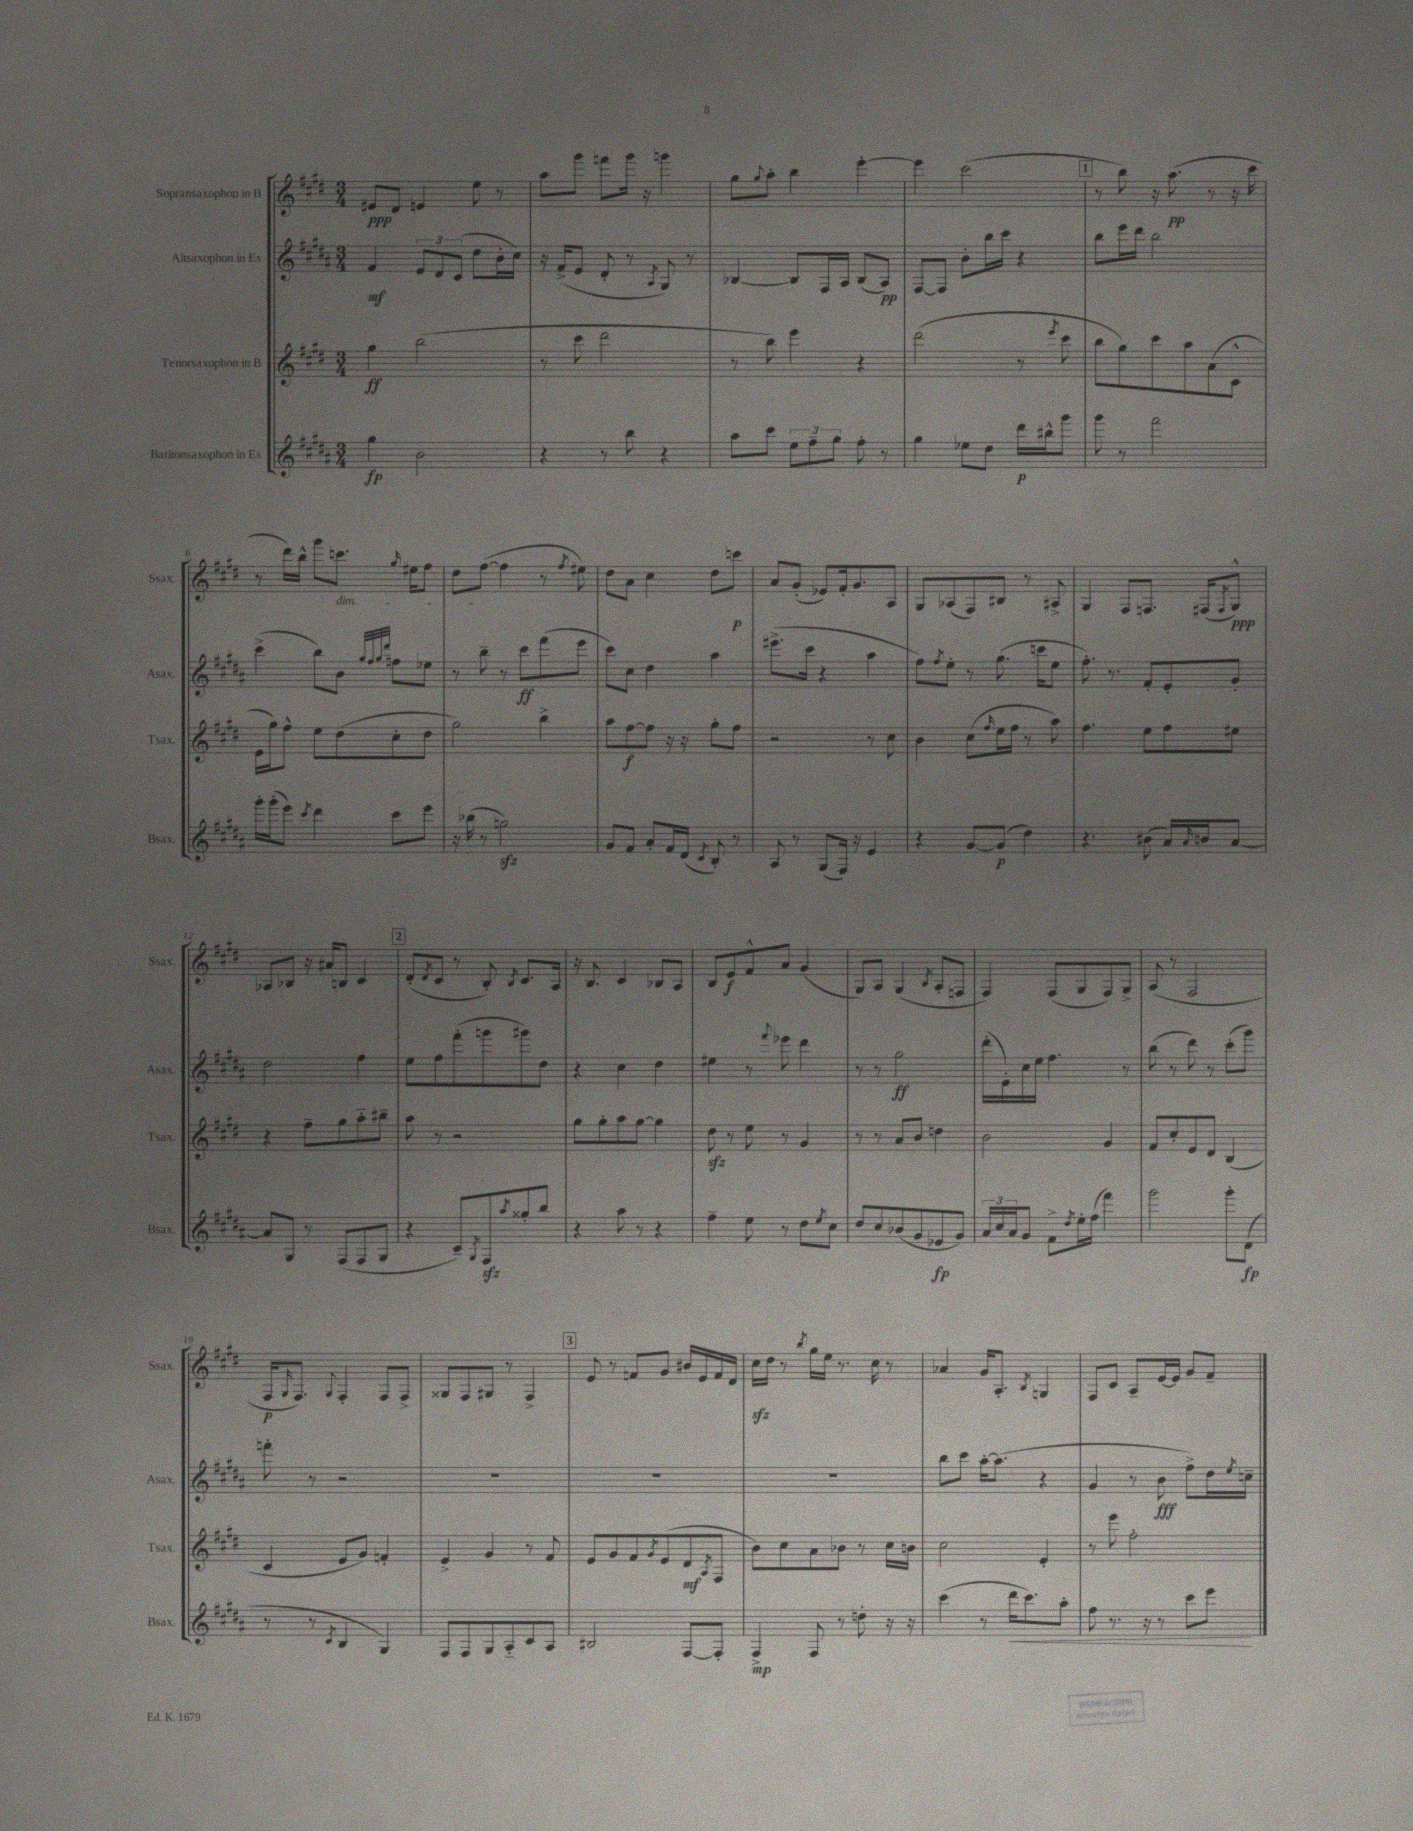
<<
\new StaffGroup <<
\new Staff = "s0" \with { instrumentName = "Sopransaxophon in B" shortInstrumentName = "Ssax." } {
    \clef treble \key e \major \numericTimeSignature \time 3/4
    eis'8\ppp dis'8 e'4 e''8 r8 |
    a''8 gis'''8 f'''8 gis'''16 r16 g'''4 |
    gis''8 \appoggiatura { gis''8 } a''8-. b''4 e'''4~-. |
    e'''4 cis'''2( |
    \mark \markup { \box "1" } r8 b''8) r16 a''8.\pp( r8 r16 cis'''16 |
    r8 dis'''16) b''16-^ gis'''8 c'''8.\dim \grace { gis''16 } eis''16 fis''8 |
    dis''8 fis''8~\!( fis''4 r8 \acciaccatura { fis''8 } eis''8) |
    dis''8 a'8 cis''4 dis''8 c'''8\p |
    a'8 gis'8-.( ees'8) fis'16-. gis'8. a8 |
    gis8 aes8( fis8) bis8 r8 ais8-> |
    gis4 fis8 f8. fis16( \acciaccatura { fis8 } gis8-^\ppp) |
    aes8 bes8 r16 ais'16 b8 cis'4 |
    \mark \markup { \box "2" } dis'8-.( \acciaccatura { dis'8 } cis'8 r8 b8-.) \acciaccatura { b8 } cis'8. a16 |
    r16 b8. cis'4 bes8 a8 |
    b8 e'8\f fis'8-^ a'8 gis'4( |
    gis8) a8 gis4( \acciaccatura { b8 } a8-. f8 |
    fis4) fis8( gis8 fis8) gis8-> |
    a8( r8 fis2 |
    fis16\p \grace { gis16 } fis8.) \appoggiatura { gis8 } fis4-. fis8 fis8-> |
    gisis8 fis8 gis8 r8 fis4-> |
    \mark \markup { \box "3" } e'8 r8 f'8 gis'8 bis'16 e'16 f'16 dis'16 |
    cis''16\sfz dis''16 r8 \acciaccatura { b''8 } gis''16 e''16 r8. cis''16 r8 |
    aes'4 gis'16 a8.-. \acciaccatura { b8 } g4 |
    fis8 cis'8 a8-- e'16~ e'16 gis'8 fis'8-- \bar "|." |
}
\new Staff = "s1" \with { instrumentName = "Altsaxophon in Es" shortInstrumentName = "Asax." } {
    \clef treble \key b \major \numericTimeSignature \time 3/4
    fis'4\mf \tuplet 3/2 { e'8 dis'8 cis'8( } dis''8 b'16-. cis''16) |
    r16 fis'16->( e'8 dis'8-. r8 \acciaccatura { ais8 } gis8) r8 |
    bes4~ bes8 fis16 ais16 bes8( ais8\pp) |
    fis8~ fis8 b'8-. b''16 cis'''16 r4 |
    \mark \markup { \box "1" } b''8 e'''16 dis'''16 b''2 |
    cis'''4->( b''8) b'8 \grace { gis''32 fis''32 gis''32 dis'''32 } f''8 ees''8 |
    r8 b''8-- r8 cis'''8\ff fis'''8( e'''8 |
    cis'''8) cis''8 dis''4 ais''4 |
    eis'''8.->( cis'''16 r4 ais''4 |
    fis''8) \acciaccatura { fis''8 } e''8-. r8 gis''8.( c'''16 e''8 |
    fis''8.-.) r8. fis'8-. e'8-. gis'8-. |
    dis''2 fis''4 |
    \mark \markup { \box "2" } e''8 fis''8 fis'''8-.( g'''8 gis'''8) dis''8 |
    r4 cis''4 dis''4 |
    eis''4 r8 \appoggiatura { fis'''8 } ees'''8 dis'''4 |
    r8 r8 gis''2\ff |
    dis'''16-.( e'16-.) cis''16 e''16 fis''4. r8 |
    b''8( r8 dis'''8) r8 cis'''8-.( gis'''8) |
    f'''8-. r8 r2 |
    R2. |
    \mark \markup { \box "3" } R2. |
    R2. |
    b''8 cis'''8 ais''16~-. ais''8.( r4 |
    gis'4 r8 b'8\fff fis''8->) dis''16 \acciaccatura { e''8 } c''16-- \bar "|." |
}
\new Staff = "s2" \with { instrumentName = "Tenorsaxophon in B" shortInstrumentName = "Tsax." } {
    \clef treble \key e \major \numericTimeSignature \time 3/4
    gis''4\ff b''2( |
    r8 cis'''8 dis'''2 |
    r8 b''8) e'''4 r4 |
    dis'''2( r8 \acciaccatura { e'''8 } cis'''8 |
    \mark \markup { \box "1" } b''8 gis''8) cis'''8 a''8 a'8( cis'8-^ |
    e'16 gis''16) fis''8-^ e''8 dis''8( cis''8-. dis''8 |
    gis''2) b''4-> |
    a''8 fis''8~\f fis''8 r16 r16 gis''8-. fis''8 |
    r2 r8 cis''8 |
    b'4 cis''8( \grace { fis''16 } e''16 fis''16 r8 a''8) |
    fis''4. e''8 fis''8 eis''8 |
    r4 fis''8-- gis''8 a''8-_ bis''8-- |
    \mark \markup { \box "2" } a''8 r8 r2 |
    gis''8 gis''8-. a''8 gis''8~ gis''4 |
    dis''8\sfz r8 e''8 r8 gis'4 |
    r8 r8 a'8 b'8 d''4 |
    b'2 gis'4 |
    fis'8 cis''8-. e'8 dis'8 b4( |
    cis'4 e'8 gis'8) f'4-. |
    e'4-> gis'4 r8 fis'8 |
    \mark \markup { \box "3" } e'8 gis'8 fis'8 \acciaccatura { gis'8 } e'8( dis'8\mf \acciaccatura { a8 } fis8 |
    b'8) cis''8 a'8 bes'8 r8 cis''16 b'16 |
    cis''2 e'4-. |
    r8 e'''8 fis''2-. \bar "|." |
}
\new Staff = "s3" \with { instrumentName = "Baritonsaxophon in Es" shortInstrumentName = "Bsax." } {
    \clef treble \key b \major \numericTimeSignature \time 3/4
    gis''4\fp b'2 |
    r4 r8 b''8 r4 |
    ais''8 cis'''8 \tuplet 3/2 { e''8 fis''8-- gis''8 } fis''8-. r8 |
    gis''4 ees''8 dis''8 dis'''16\p bis''16-^ gis'''8 |
    \mark \markup { \box "1" } gis'''8 r8 fis'''2 |
    gis'''16-. gis'''16-.( e'''8) \acciaccatura { cis'''8 } dis'''4 cis'''8 e'''8 |
    r16 bes''16( r8 g''2\sfz) |
    gis'8 fis'8 ais'8-. fis'16 dis'16( \acciaccatura { cis'8 } b8-.) r8 |
    ais8 r8 gis8( fis16) r16 e'4 |
    r4 gis'8~ gis'8\p( dis''4) |
    r4. bis'8( ais'16) \grace { ais'16 } b'16 ais'8~ |
    ais'8 gis8 r8 fis8( fis8 gis8 |
    \mark \markup { \box "2" } r4 cis'8--) \acciaccatura { gis8 } fis8\sfz \acciaccatura { ais''8 } gisis''8-. b''8 |
    r4 ais''8 r8 r4 |
    fis''4-- e''8 r8 dis''8 \acciaccatura { e''8 } cis''8 |
    dis''8 cis''8 bes'8( gis'8 ees'8\fp gis'8) |
    \tuplet 3/2 { ais'16 cis''16 ais'16 } gis'8 fis'8-> \acciaccatura { dis''8 } e''16-. fis''16( fis'''4) |
    gis'''2 gis'''8-. dis'8\fp( |
    r8 r8 \acciaccatura { cis'8 } b4 gis4) |
    fis8 fis8 gis8 ais8-_ cis'8 ais8 |
    \mark \markup { \box "3" } bis2 fis8~ fis8-. |
    fis4->\mp fis8 r8 d''8-. r16 r16 |
    cis'''4( r8 dis'''16\< cis'''8.) ais''8-. |
    fis''8 r8. r16 r8 cis'''8 e'''8\! \bar "|." |
}
>>
>>
